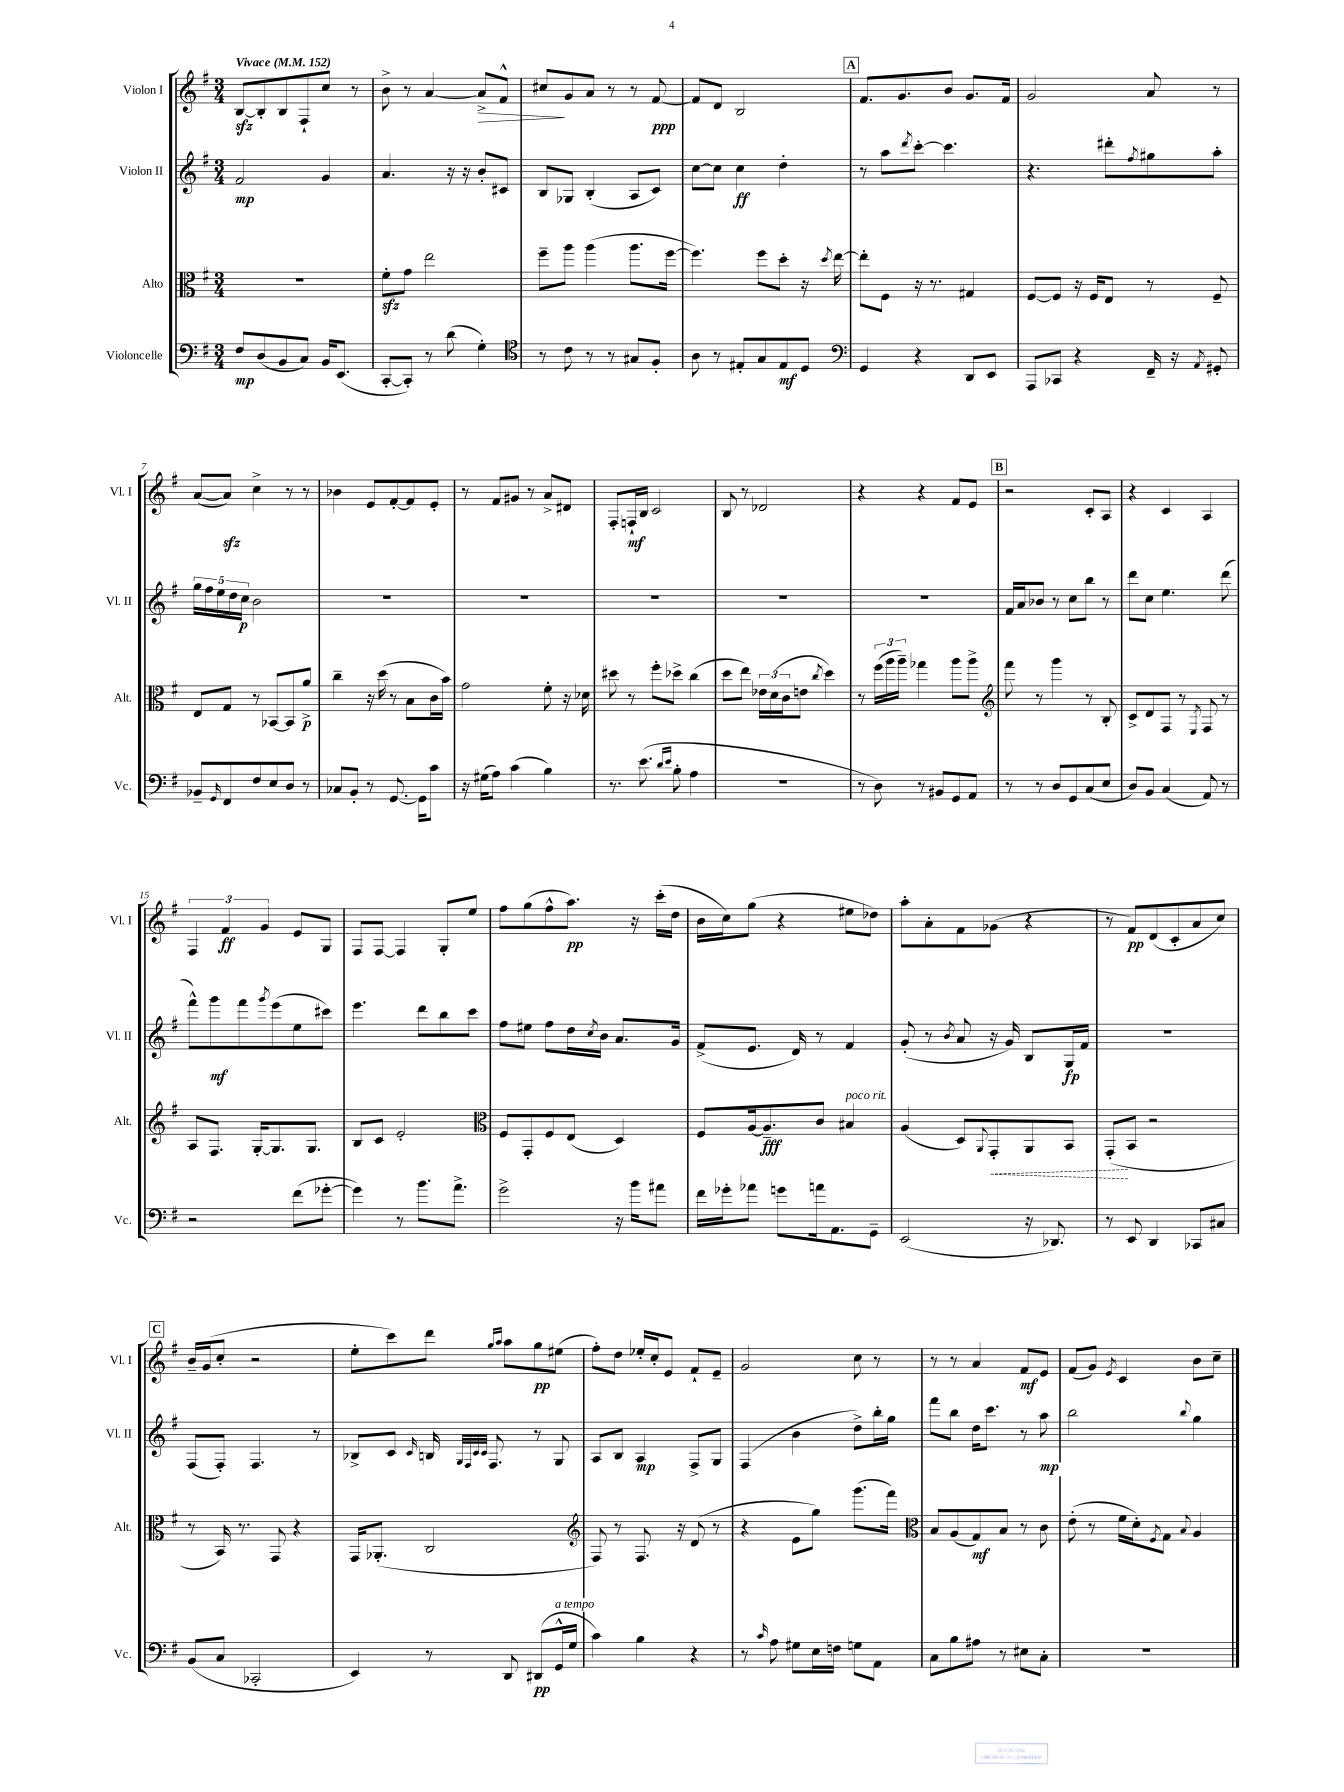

**kern	**kern	**kern	**kern
*staff4	*staff3	*staff2	*staff1
*clefF4	*clefC3	*clefG2	*clefG2
*k[f#]	*k[f#]	*k[f#]	*k[f#]
*M3/4	*M3/4	*M3/4	*M3/4
*MM152	*MM152	*MM152	*MM152
8F#	2.r	2f#	[8B
(8D	.	.	8B']
8BB	.	.	8B
8C)	.	.	8F#`
16BB	.	4g	8cc
(8.EE	.	.	.
.	.	.	8r
=	=	=	=
[8CC'	8f#'	4.a	8b^
8CC'])	8g	.	8r
8r	2ee	.	[4a
(8d	.	16r	.
.	.	16r	.
4G')	.	8b'	8a^]
.	.	8c#	8f#^^
=	=	=	=
*clefC4	*	*	*
8r	8ff#~	8B	8cc#
8c	8aa	8G-	8g
8r	(4aa	(4B'	8a
8r	.	.	8r
8G#	8.aa	8A	8r
8F#'	.	8c)	[8f#
.	[16ff#	.	.
=	=	=	=
8A	4.ff#])	[8cc	8f#]
8r	.	8cc]	8d
8E#'	.	4cc	2B
8G	8ff#	.	.
8E#	8dd'	4dd'	.
8D	16r	.	.
.	8qdd	.	.
.	[16ee	.	.
=	=	=	=
*clefF4	*	*	*
4GG	8ee']	8r	8.f#
.	8F#	8aa	.
.	.	.	8.g
.	.	8qddd	.
4r	16r	[8ccc'	.
.	8.r	.	.
.	.	4.ccc]	8b
8DD	4G#	.	8.g
8EE	.	.	.
.	.	.	16f#
=	=	=	=
8AAA	[8F#	4.r	2g
8CC-	8F#]	.	.
4r	16r	.	.
.	16F#	.	.
.	8E	8ddd#'	.
.	.	8qff#	.
16FF#~	8r	8gg#	8a
16r	.	.	.
8qAA	.	.	.
8GG#'	8F#~	8aa'	8r
=	=	=	=
8BB-~	8E	20gg	([8a
.	.	20ff#	.
.	.	20ee	.
16qqGG	.	.	.
8FF#	8G	.	8a])
.	.	20dd	.
.	.	20cc	.
8F#	8r	2b	4cc^
8E	[8BB-	.	.
8D	8BB-]	.	8r
8r	8a^	.	8r
=	=	=	=
8C-	4cc~	2.r	4b-
8BB'	.	.	.
8r	16r	.	8e
.	(16dd	.	.
[8.GG	8r	.	[8f#'
.	8B	.	8f#]
16GG]	.	.	.
8c	16c	.	8e'
.	16b)	.	.
=	=	=	=
16r	2g	2.r	8r
(16G#	.	.	.
8A)	.	.	8f#
(4c	.	.	8g#
.	.	.	8r
4B)	8f#'	.	8a^
.	16r	.	8d#
.	16d-	.	.
=	=	=	=
8.r	8dd#	2.r	8F#'
.	8r	.	16F`
(8.e	.	.	16B
.	8ff#'	.	2c
16qqd	.	.	.
16qqe	.	.	.
8B'	8dd-^	.	.
4A	(4cc	.	.
=	=	=	=
2.r	8dd	2.r	8B
.	8ee)	.	8r
.	24e-	.	2d-
.	(24d	.	.
.	24c	.	.
.	8e	.	.
.	8qcc	.	.
.	4dd)	.	.
=	=	=	=
8r	8r	2.r	4r
8D)	(24ff#	.	.
.	24aa	.	.
.	24aa~)	.	.
8r	4gg-	.	4r
8BB#	.	.	.
8GG	8aa	.	8f#
8AA	8aa^	.	8e
=	=	=	=
*	*clefG2	*	*
8r	8fff#	16f#	2r
.	.	16a	.
8r	8r	8b-	.
8D	4ggg	8r	.
8GG	.	8cc	.
(8C	8r	8bb	8c'
8E	8B'	8r	8A
=	=	=	=
8D)	8c^	8ddd	4r
8BB	8d	8cc	.
(4C	8F#	4.ee	4c
.	8r	.	.
.	8qE	.	.
8AA)	8F#	.	4A
8r	8r	(8ddd	.
=	=	=	=
2r	8A	8fff#^^)	6F#
.	8.F#	8ggg	.
.	.	.	6f#
.	.	8fff#	.
.	[16G'	.	.
.	.	.	6g
.	.	8qggg	.
.	8.G]	(8eee	.
(8f#	.	8ee	8e
.	8.G	.	.
[8g-'	.	8ccc#)	8G
=	=	=	=
4g-])	8B	4.eee	8F#
.	8c	.	[8F#
8r	2e'	.	4F#]
8.b	.	8ddd	.
.	.	8bb	8G'
8.a^	.	.	.
.	.	8ccc	8ee
=	=	=	=
*	*clefC3	*	*
2g^	8F#	8ff#	8ff#
.	8GG'	8ee#	(8gg
.	8F#	8ff#	8ff#^^
.	(8E	16dd	8.aa)
.	.	8qcc	.
.	.	16b	.
16r	4D)	8.a	.
16b	.	.	16r
8a#	.	.	(16ccc'
.	.	16g	16dd
=	=	=	=
16f#	8F#	(8f#^	16b
16g-'	.	.	16cc)
8a-	[16A	8.e	(8gg
.	8.A~]	.	.
8g	.	.	4r
.	.	16d)	.
16a	8c	8r	.
8.AA	.	.	.
.	4B#	4f#	8ee#
8GG~	.	.	8dd-)
=	=	=	=
(2EE	(4A	(8g'	8aa'
.	.	8r	8a'
.	.	8qb	.
.	8D)	8a	8f#
.	8qqAA	.	.
.	8GG'	16r	(8g-
.	.	16g)	.
16r	8AA	8B	4r
8.DD-)	.	.	.
.	8BB	16G	.
.	.	16f#	.
=	=	=	=
8r	(8GG'	2.r	8r
8EE	8BB	.	8f#)
4DD	2r	.	(8d
.	.	.	8c'
8CC-	.	.	8a
8C#	.	.	8cc)
=	=	=	=
(8BB	8r	(8F#	16b~
.	.	.	(16g
8C	16BB)	8F#')	8cc'
.	8.r	.	.
2CC-'	.	4.F#	2r
.	8GG	.	.
.	4r	.	.
.	.	8r	.
=	=	=	=
4EE)	16GG	8B-^	8ee'
.	(8.AA-'	.	.
.	.	8c	8ccc)
.	.	16qqc	.
8r	2C	16B	8ddd
.	.	32qqG	.
.	.	32qqF#	.
.	.	32qqc	.
.	.	32qqc	.
.	.	8.F#	.
.	.	.	16qqgg
.	.	.	16qqaa
8DD	.	.	8aa
(8DD#	.	8r	8gg
16GG^^	.	8G	(8ee#
16G	.	.	.
=	=	=	=
*	*clefG2	*	*
4c)	8F#)	8A	8ff#')
.	8r	8B	8dd
4B	8.F#	4A	16ee-'
.	.	.	16cc'
.	.	.	8e
.	16r	.	.
4r	(8d	8F#^	8f#`
.	8r	8G	8e~
=	=	=	=
8r	4r	(4F#	2g
16qqc	.	.	.
8A	.	.	.
8G#	8e	4b	.
16E	8gg)	.	.
16F	.	.	.
8G	(8.ggg	8dd^)	8cc
8AA	.	16bb'	8r
.	16fff#)	16gg	.
=	=	=	=
*	*clefC3	*	*
8C	8B	8fff#	8r
8B	(8A	8bb	8r
8A#	8G)	16dd	4a
.	.	8.ccc	.
8r	8B	.	.
8E#	8r	8r	8f#
8C'	8c	8aa	8e
=	=	=	=
2.r	(8e'	2bb	(8f#
.	8r	.	8g)
.	.	.	8qe
.	16f#	.	4c
.	16d')	.	.
.	8qF#	.	.
.	8G	.	.
.	8qqB	8qqbb	.
.	4A	4gg	8b
.	.	.	8cc~
==	==	==	==
*-	*-	*-	*-
